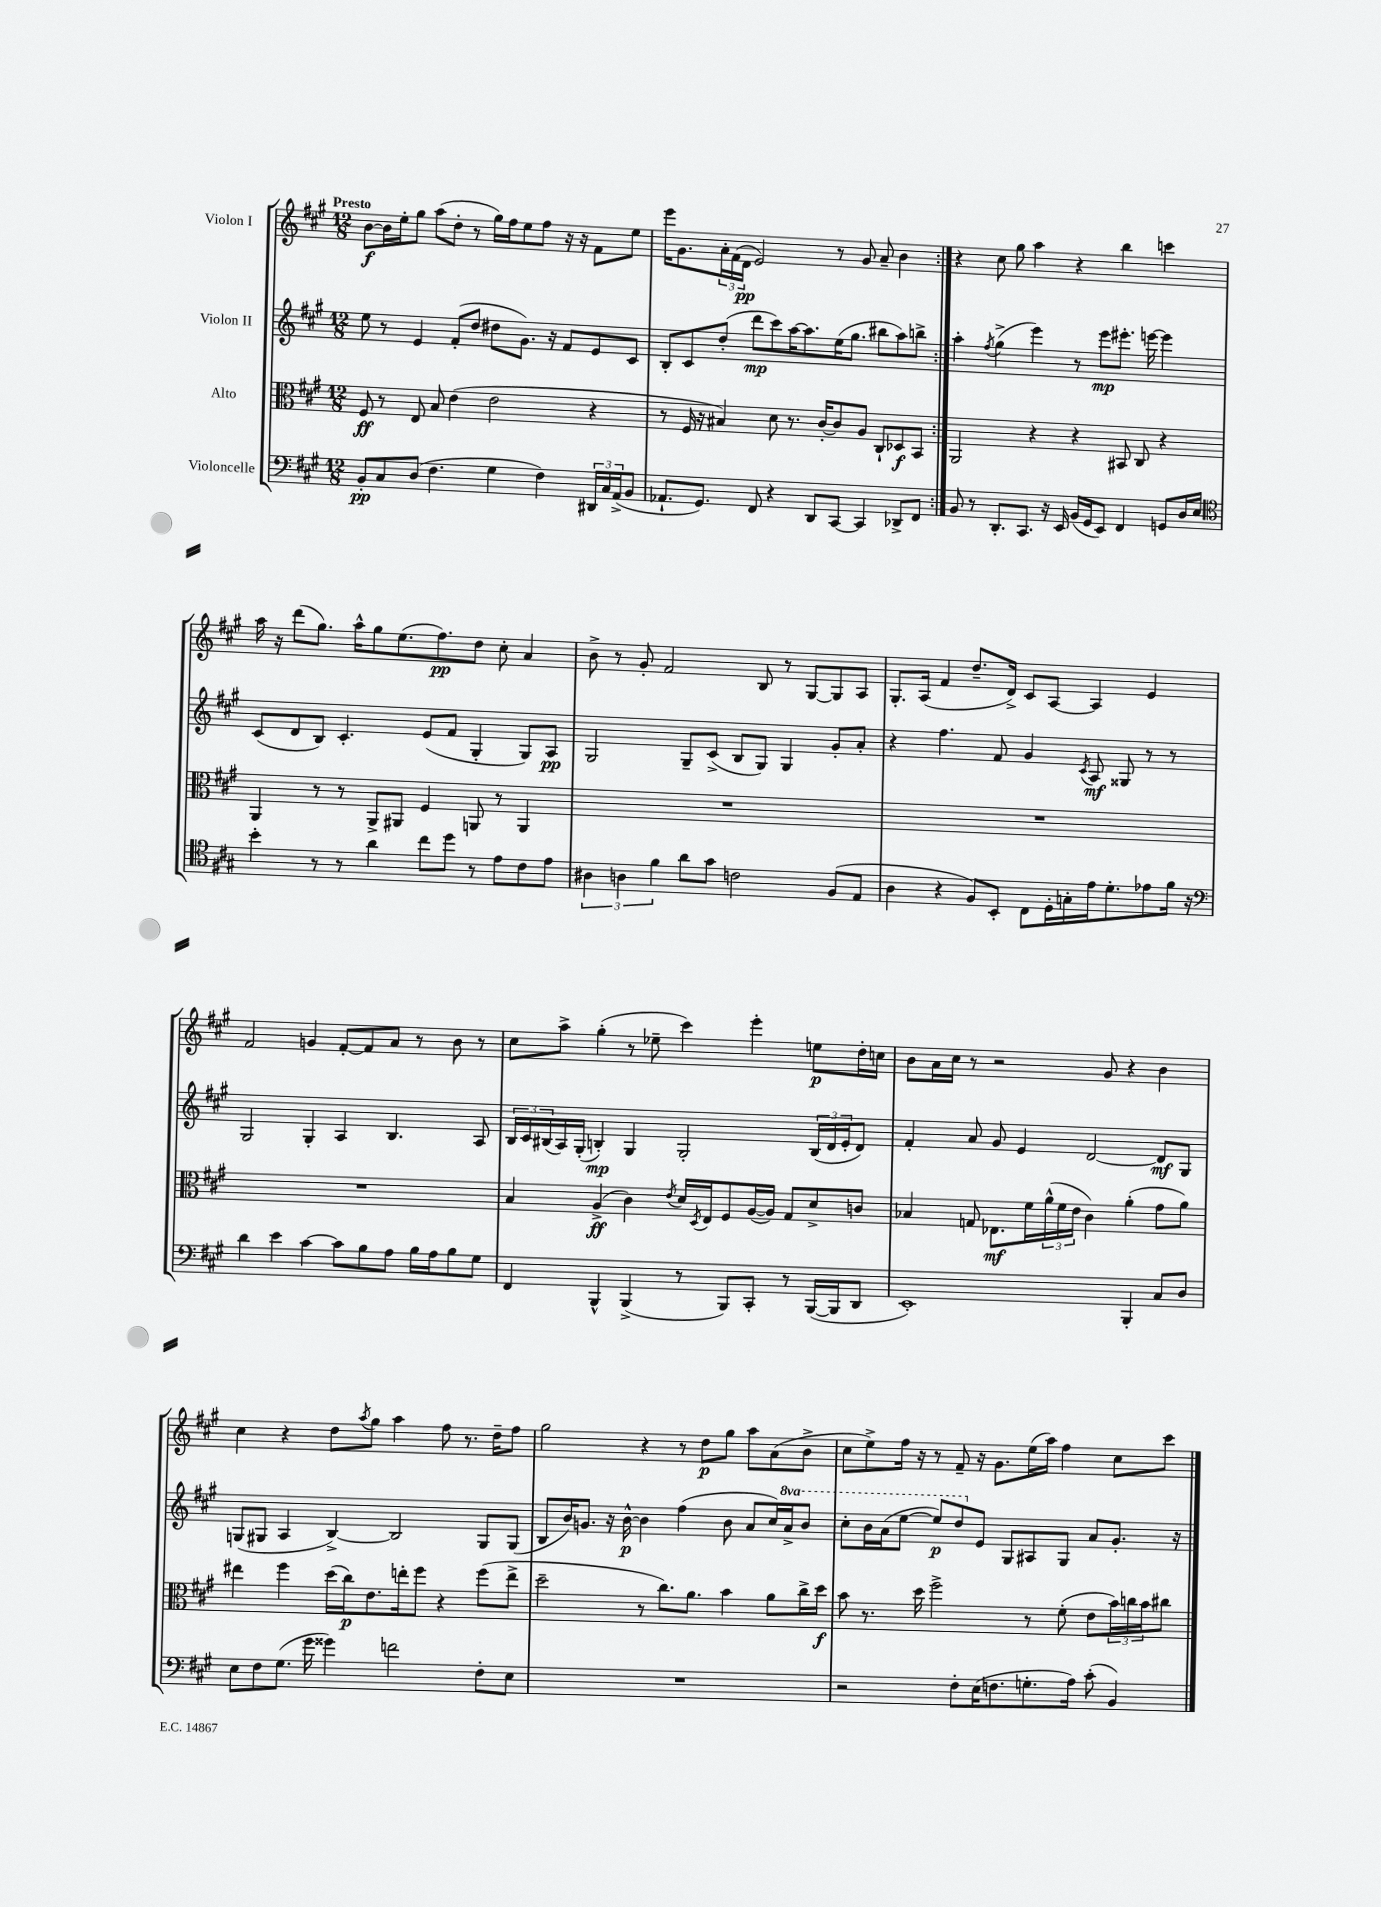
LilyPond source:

<<
\new StaffGroup <<
\new Staff = "s0" \with { instrumentName = "Violon I" } {
    \clef treble \key a \major \numericTimeSignature \time 12/8 \tempo "Presto"
    \repeat volta 2 { b'8~\f b'16 e''16-. gis''8 a''8( d''8-. r8 gis''16) fis''16 e''8 fis''8 r16 r16 fis'8 e''8 |
    e'''16 gis'8. \tuplet 3/2 { a'16-. fis'16( d'16\pp } e'2) r8 gis'8 a'8-- b'4 | }
    r4 cis''8 gis''8 a''4 r4 b''4 c'''4 |
    a''16 r16 d'''8( gis''8.) a''16-^ gis''8 e''8.( fis''8.\pp) d''8 cis''8-. a'4 |
    b'8-> r8 gis'8-. fis'2 b8 r8 gis8~ gis8 a8 |
    gis8.-. a16( fis'4 d''8.-- d'16->) cis'8 a8~ a4 e'4 |
    fis'2 g'4 fis'8~-. fis'8 a'8 r8 b'8 r8 |
    cis''8 a''8-> gis''4-.( r8 ees''8-- cis'''4) e'''4-. e''8\p d''16-. c''16 |
    b'8 a'16 cis''16 r8 r2 gis'8 r4 b'4 |
    cis''4 r4 d''8 \acciaccatura { a''8 } gis''8 a''4 fis''8 r8. d''16-- fis''8 |
    gis''2 r4 r8 d''8\p gis''8 a''8 a'8( b'8-> |
    cis''8 e''8->) fis''16 r16 r8 fis'8-- r16 gis'8. e''16( a''16) fis''4 cis''8 cis'''8 \bar "|." |
}
\new Staff = "s1" \with { instrumentName = "Violon II" } {
    \clef treble \key a \major \numericTimeSignature \time 12/8 \set Staff.ottavationMarkups = #ottavation-simple-ordinals
    \repeat volta 2 { e''8 r8 e'4 fis'8-.( d''8 dis''8 gis'8.) r16 fis'8 e'8 cis'8 |
    b8-. cis'8 d''8-.( d'''8\mp cis'''8) a''16~ a''8. e''16( gis''8. bis''8 a''8) b''8-> | }
    a''4-. \acciaccatura { fis''8 } gis''4->( e'''4) r8 e'''8\mp eis'''8.-. e'''16~ e'''4 |
    cis'8( d'8 b8) cis'4.-. e'8( fis'8 gis4-. gis8) a8\pp |
    gis2 gis8-- cis'8->( b8 gis8) gis4 gis'8-. a'8-. |
    r4 fis''4. fis'8 gis'4 \acciaccatura { cis'8 } a8\mf gisis8 r8 r8 |
    gis2 gis4-. a4 b4. a8 |
    \tuplet 3/2 { b16 cis'16 bis16( } a16) gis16-.( b4-.\mp) gis4 gis2-. \tuplet 3/2 { b16( d'16 e'16-. } d'8) |
    fis'4-. a'8 gis'8 e'4 d'2~ d'8\mf gis8 |
    g8( gis8 a4 b4~->) b2 gis8 gis8( |
    b8 b'16) g'8. r16 b'16~-^\p b'4 fis''4( b'8 a'8 cis''16) \ottava #1 a''16-> b''8 |
    cis'''8-. b''16 a''16( e'''8~ e'''8\p) d'''8 \ottava #0 e'8 gis8 ais8 gis8 a'8 gis'8.-. r16 \bar "|." |
}
\new Staff = "s2" \with { instrumentName = "Alto" } {
    \clef alto \key a \major \numericTimeSignature \time 12/8
    \repeat volta 2 { fis8\ff r8 e8 b8 e'4( e'2 r4 |
    r8 fis16 r16 bis4) d'8 r8. cis'16~-. cis'8 a8 cis8-! des8\f b,8 | }
    a,2 r4 r4 bis,8 cis8 r4 |
    a,4 r8 r8 a,8-> ais,8 fis4 a,8 r8 a,4 |
    R1. |
    R1. |
    R1. |
    b4 a4->\ff( cis'4) \acciaccatura { e'8 } d'16 \acciaccatura { d8 } e16 fis8 a16~( a16) gis8 d'8-> c'8 |
    bes4 g8 ees8.\mf fis'16 \tuplet 3/2 { a'16-^( fis'16 e'16 } cis'4) a'4-.( gis'8 a'8) |
    eis''4 fis''4 d''16( cis''16\p) e'8. e''16-. fis''8 r4 fis''8( e''8-> |
    d''2-- r8 cis''8.) a'8. b'4 a'8 cis''16-> d''16\f |
    b'8 r8. d''16 fis''2-> r8 fis'8-.( e'8 \tuplet 3/2 { b'16) c''16 b'16 } cis''8 \bar "|." |
}
\new Staff = "s3" \with { instrumentName = "Violoncelle" } {
    \clef bass \key a \major \numericTimeSignature \time 12/8
    \repeat volta 2 { b,8-.\pp cis8 d8( fis4. gis4 fis4) \tuplet 3/2 { dis,16 cis16 a,16->( } b,8 |
    aes,8.-! gis,8.) fis,8 r4 d,8 cis,8~ cis,4 des,8-> fis,8 | }
    b,8 r8 d,8.-. cis,8. r16 e,16 b,16( gis,16 e,8) fis,4 g,8 d16 e16 |
    \clef tenor b'4-. r8 r8 a'4 cis''8 d''8 r8 e'8 cis'8 e'8 |
    \tuplet 3/2 { ais4 a4 fis'4 } a'8 gis'8 c'2 fis8( e8 |
    a4 r4 fis8) b,8-. cis8 d16-. g16-. e'16 d'8.-. ees'8 fis'16 r16 |
    \clef bass d'4 e'4 cis'4~ cis'8 b8 a8 b16 a16 b8 gis8 |
    fis,4 b,,4-^ b,,4->( r8 b,,8) cis,8-. r8 b,,16~( b,,16 d,8 |
    e,1-.) b,,4-. cis8 d8 |
    e8 fis8 gis8.( gis'16 gisis'4) f'2 fis8-. e8 |
    R1. |
    r2 fis8-. e16( f8. g8.-. a16) cis'8-.( b,4) \bar "|." |
}
>>
>>
\layout { \context { \Score \remove "Bar_number_engraver" } }
